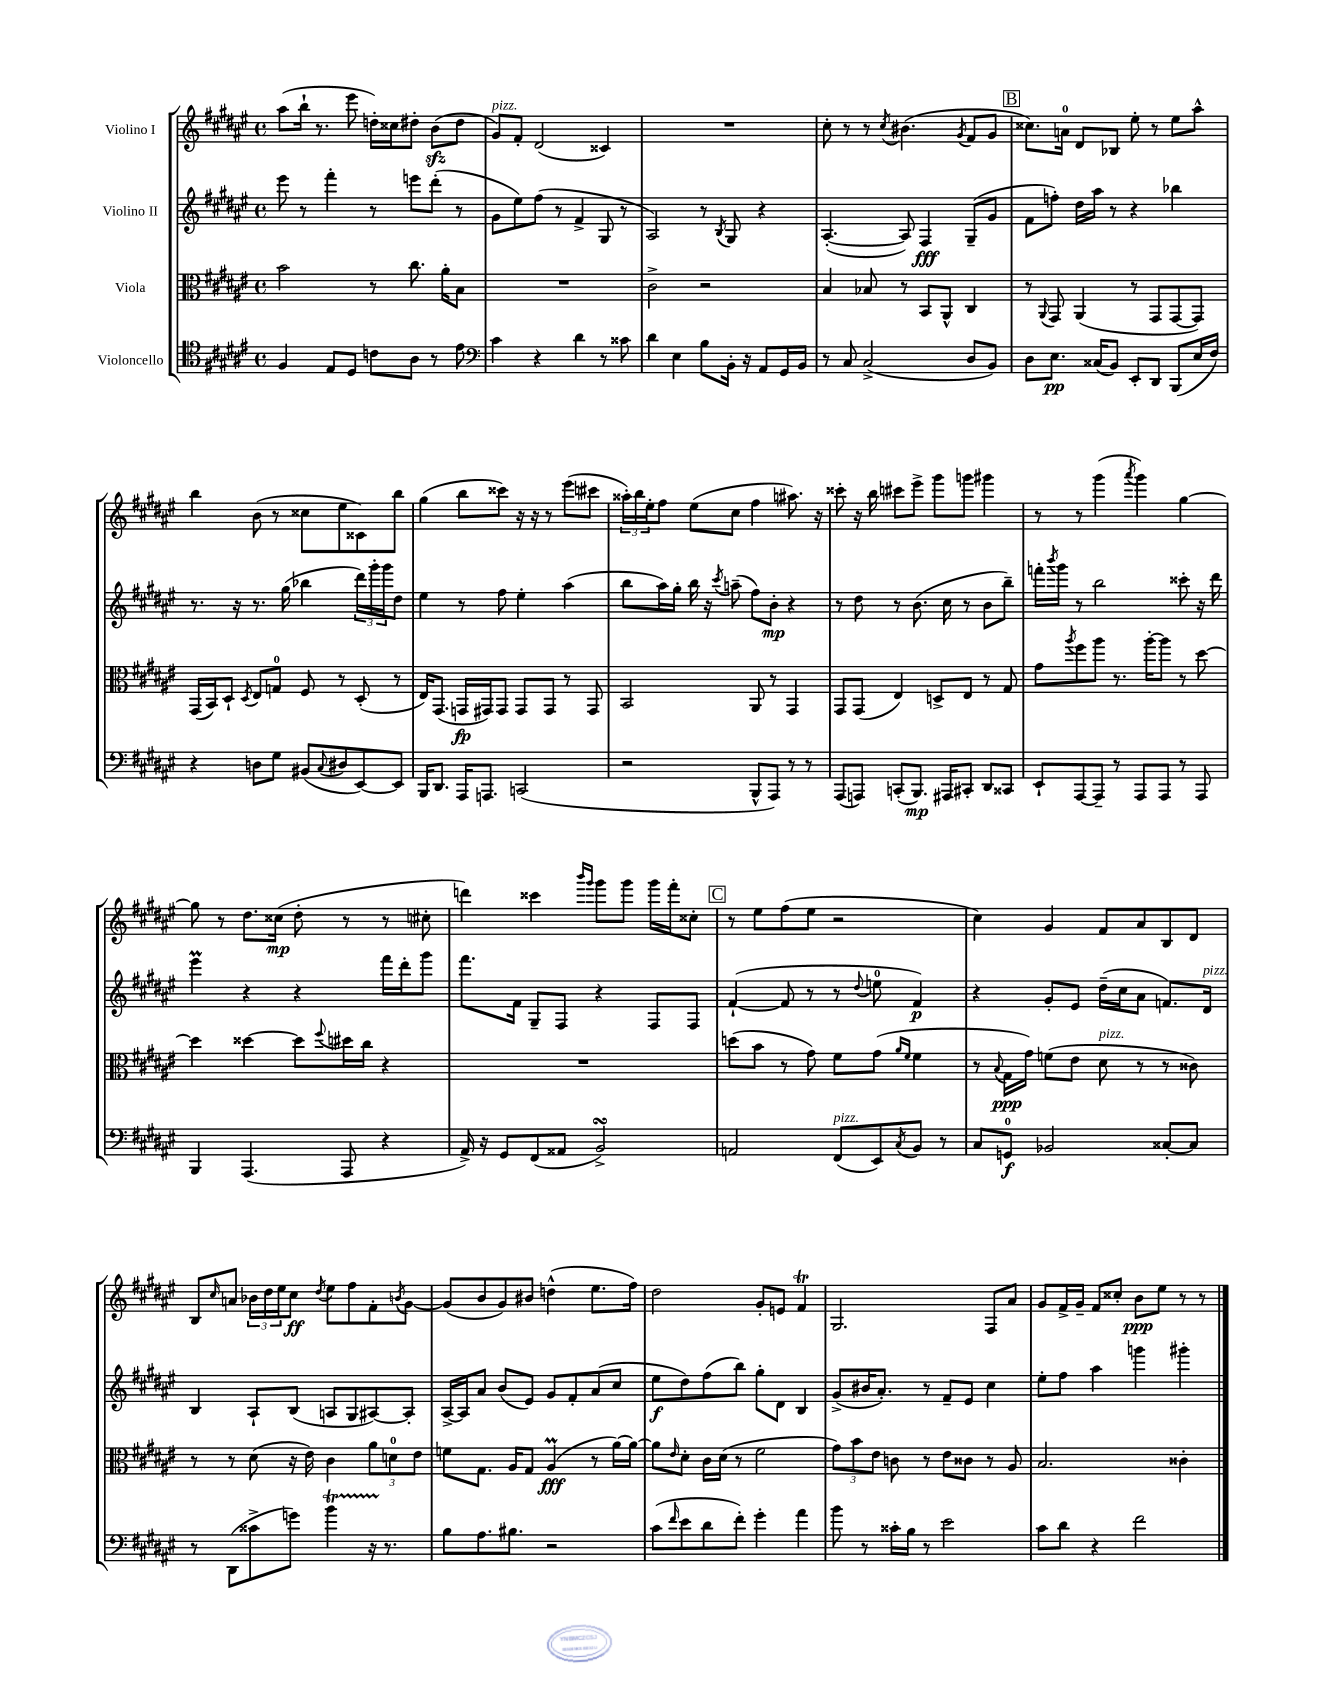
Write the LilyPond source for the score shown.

<<
\new StaffGroup <<
\new Staff = "s0" \with { instrumentName = "Violino I" } {
    \clef treble \key fis \major \defaultTimeSignature \time 4/4
    ais''8( b''16-! r8. eis'''8 d''16-.) cisis''16 dis''8-. b'8\sfz( dis''8 |
    gis'8^\markup { \italic "pizz." }) fis'8-. dis'2( cisis'4) |
    R1 |
    cis''8-. r8 r8 \acciaccatura { cis''8 } bis'4.( \acciaccatura { gis'8 } fis'8 gis'8 |
    \mark \markup { \box "B" } cisis''8.) a'16-0 dis'8 bes8 eis''8-. r8 eis''8 ais''8-^ |
    b''4 b'8( r8 cisis''8 eis''8 cisis'8) b''8 |
    gis''4( b''8 cisis'''8) r16 r16 r8 eis'''8( cis'''8 |
    \tuplet 3/2 { aisis''16-.) b''16 eis''16-. } fis''8 eis''8( cis''8 fis''4 ais''8.) r16 |
    cisis'''8-. r16 b''16 cis'''8 eis'''8-> gis'''8 g'''8 gis'''4 |
    r8 r8 gis'''4( \acciaccatura { ais'''8 } gis'''4) gis''4~ |
    gis''8 r8 dis''8. cisis''16\mp( dis''8-. r8 r8 cis''8-. |
    d'''4) cisis'''4 \grace { b'''16 gis'''16 } gis'''8 gis'''8 gis'''16 fis'''16-. cisis''8-. |
    \mark \markup { \box "C" } r8 eis''8 fis''8( eis''8 r2 |
    cis''4) gis'4 fis'8 ais'8 b8 dis'8 |
    b8 \grace { cis''16 } a'8 \tuplet 3/2 { bes'16 dis''16 eis''16 } cis''8\ff \acciaccatura { dis''8 } eis''8 fis''8 fis'8-. \acciaccatura { b'8 } gis'8~ |
    gis'8( b'8 gis'8) bis'8 d''4-^( eis''8. fis''16) |
    dis''2 gis'8-. e'8 fis'4\trill |
    gis2. fis8 ais'8 |
    gis'8 fis'16-> gis'16-- fis'8 cisis''8-. b'8\ppp eis''8 r8 r8 \bar "|." |
}
\new Staff = "s1" \with { instrumentName = "Violino II" } {
    \clef treble \key fis \major \defaultTimeSignature \time 4/4
    eis'''8 r8 fis'''4-. r8 e'''8 dis'''8-.( r8 |
    gis'8 eis''8) fis''8( r8 fis'4-> gis8 r8 |
    ais2) r8 \acciaccatura { b8 } gis8 r4 |
    ais4.~-.( ais8) fis4\fff gis8--( gis'8 |
    \mark \markup { \box "B" } fis'8 f''8-.) dis''16 ais''16 r8 r4 bes''4 |
    r8. r16 r8. gis''16( bes''4 \tuplet 3/2 { dis'''16) gis'''16-. gis'''16 } dis''8 |
    eis''4 r8 fis''8 eis''4-. ais''4( |
    b''8 ais''16) gis''16-. b''16 r16 \acciaccatura { cis'''8 } a''8--( fis''8) b'8-.\mp r4 |
    r8 dis''8 r8 b'8.( cis''16 r8 b'8 b''8--) |
    f'''16-. \acciaccatura { b'''8 } gis'''16 r8 b''2 cisis'''8-. r16 dis'''16 |
    eis'''4\prall r4 r4 fis'''16 dis'''16-. gis'''8 |
    fis'''8. fis'16 gis8-- fis8 r4 fis8 fis8 |
    \mark \markup { \box "C" } fis'4~-!( fis'8 r8 r8 \appoggiatura { dis''8 } e''8-0 fis'4\p) |
    r4 gis'8-. eis'8 dis''16--( cis''16 ais'8 f'8.) dis'16^\markup { \italic "pizz." } |
    b4 ais8-! b8( a8 gis8 ais8~) ais8-. |
    ais16~-> ais16 ais'8 b'8( eis'8) gis'8 fis'8-. ais'8( cis''8 |
    eis''8\f dis''8) fis''8( b''8) gis''8-. dis'8 b4 |
    gis'8->( bis'16 ais'8.-.) r8 fis'8-- eis'8 cis''4 |
    eis''8-. fis''8 ais''4 g'''4 gis'''4-. \bar "|." |
}
\new Staff = "s2" \with { instrumentName = "Viola" } {
    \clef alto \key fis \major \defaultTimeSignature \time 4/4
    b'2 r8 cis''8. ais'16-. b8 |
    R1 |
    cis'2-> r2 |
    b4 bes8 r8 b,8 ais,8-^ cis4 |
    \mark \markup { \box "B" } r8 \appoggiatura { ais,8 } gis,8 ais,4( r8 gis,8 gis,8~ gis,8) |
    gis,16( b,16) dis8-! \acciaccatura { dis8 } eis8 g8-0 fis8 r8 dis8-.( r8 |
    eis16) gis,8.( g,16\fp gis,16) gis,8 gis,8 gis,8 r8 gis,8 |
    b,2 ais,8 r8 gis,4 |
    gis,8 gis,8( eis4) d8-> eis8 r8 gis8 |
    gis'8 \acciaccatura { ais''8 } fis''8 ais''8 r8. ais''16~-. ais''8 r8 dis''8~ |
    dis''4 disis''4~ disis''8 \appoggiatura { fis''8 } dis''16 cis''16 r4 |
    R1 |
    \mark \markup { \box "C" } d''8( b'8 r8 gis'8) fis'8 gis'8( \grace { ais'16 fis'16 } fis'4 |
    r8 \appoggiatura { b8 } gis16\ppp gis'16) f'8( eis'8 dis'8^\markup { \italic "pizz." } r8 r8 cisis'8) |
    r8 r8 dis'8( r16 eis'16) cis'4 \tuplet 3/2 { ais'8 d'8-0 eis'8 } |
    f'8 gis8. ais16 gis8 ais4\prall\fff( r8 ais'16~) ais'16~ |
    ais'8 \grace { eis'16 } dis'8-. cis'16 dis'16( r8 fis'2 |
    \tuplet 3/2 { gis'8) b'8 eis'8 } c'8 r8 eis'8 cisis'8 r8 ais8 |
    b2. cisis'4-. \bar "|." |
}
\new Staff = "s3" \with { instrumentName = "Violoncello" } {
    \clef tenor \key fis \major \defaultTimeSignature \time 4/4
    fis4 eis8 dis8 c'8 ais8 r8 eis'8 |
    \clef bass cis'4 r4 dis'4 r8 cisis'8 |
    dis'4 eis4 b8 b,16-. r16 ais,8 gis,16 b,16 |
    r8 cis8 cis2->( dis8 b,8) |
    \mark \markup { \box "B" } dis8 eis8.\pp cisis16( b,8) eis,8-. dis,8 b,,8( eis16 fis16) |
    r4 d8 gis8 bis,8( \appoggiatura { cis8 } dis8 eis,8~) eis,8 |
    b,,16 dis,8. ais,,16 a,,8. c,2( |
    r2 b,,8-^ ais,,8) r8 r8 |
    ais,,8( a,,8) c,8-.( b,,8.\mp) ais,,16 cis,8-. dis,8 cisis,8 |
    eis,8-! ais,,8~ ais,,8-- r8 ais,,8 ais,,8 r8 ais,,8 |
    b,,4 ais,,4.( ais,,8 r4 |
    ais,16->) r16 gis,8 fis,8( aisis,8 b,2->\turn) |
    \mark \markup { \box "C" } a,2 fis,8^\markup { \italic "pizz." }( eis,8) \acciaccatura { cis8 } b,8 r8 |
    cis8 g,8-0\f bes,2 cisis8~-. cisis8 |
    r8 dis,8( cisis'8-> g'8) b'4\startTrillSpan r16 r8.\stopTrillSpan |
    b8 ais8. bis8. r2 |
    cis'8( \grace { fis'16 } eis'8 dis'8 fis'8-.) gis'4-. ais'4 |
    b'8 r8 cisis'16-. b16 r8 eis'2 |
    cis'8 dis'8 r4 fis'2 \bar "|." |
}
>>
>>
\layout { \context { \Score \remove "Bar_number_engraver" } }
